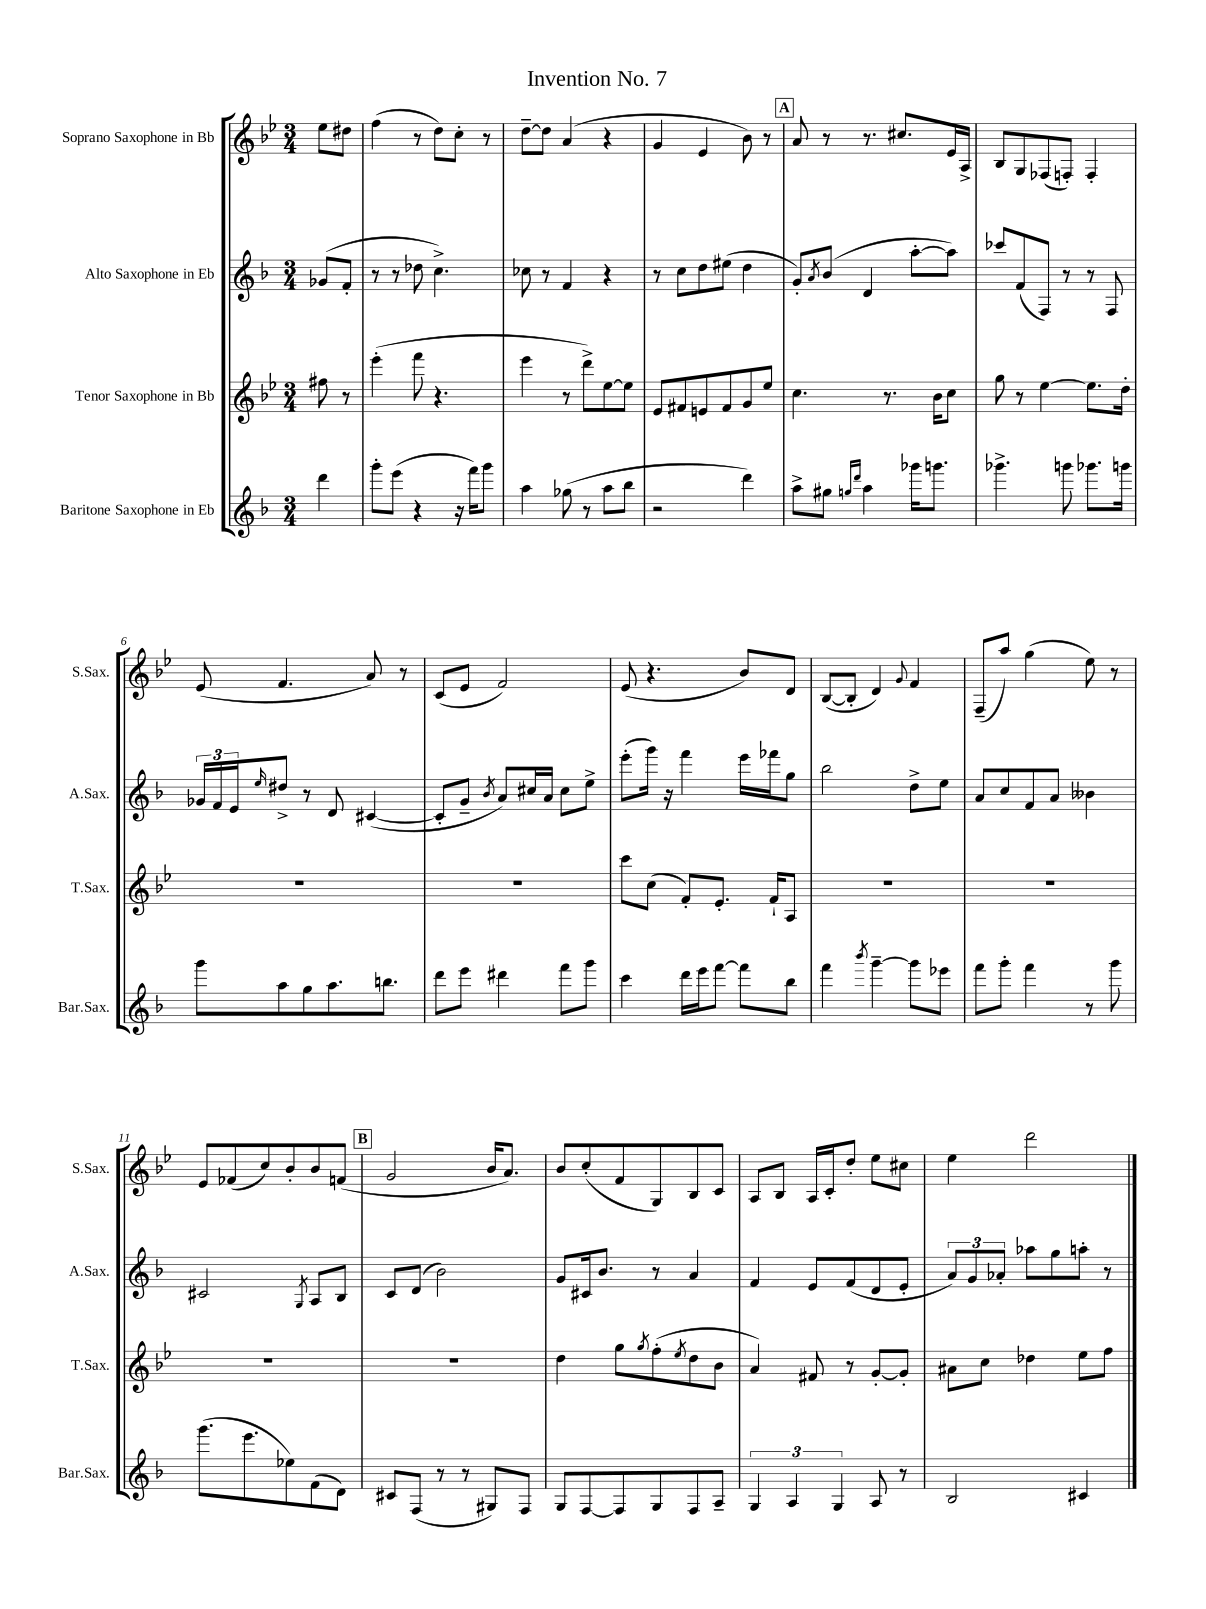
\header { title = "Invention No. 7" }
<<
\new StaffGroup <<
\new Staff = "s0" \with { instrumentName = "Soprano Saxophone in Bb" shortInstrumentName = "S.Sax." } {
    \clef treble \key bes \major \numericTimeSignature \time 3/4 \partial 4
    ees''8 dis''8 |
    f''4( r8 d''8) c''8-. r8 |
    d''8~-- d''8 a'4( r4 |
    g'4 ees'4 bes'8) r8 |
    \mark \markup { \box "A" } a'8 r8 r8. cis''8. ees'16 a16-> |
    bes8 g8 fes8( f8-.) f4-. |
    ees'8( f'4. a'8) r8 |
    c'8( ees'8 f'2) |
    ees'8( r4. bes'8) d'8 |
    bes8~( bes8-. d'4) \appoggiatura { g'8 } f'4 |
    f8--( a''8) g''4( ees''8) r8 |
    ees'8 fes'8( c''8) bes'8-. bes'8 f'8( |
    \mark \markup { \box "B" } g'2 bes'16 a'8.) |
    bes'8 c''8-.( f'8 g8) bes8 c'8 |
    a8 bes8 a16 c'16-. d''8-. ees''8 cis''8 |
    ees''4 d'''2 \bar "|." |
}
\new Staff = "s1" \with { instrumentName = "Alto Saxophone in Eb" shortInstrumentName = "A.Sax." } {
    \clef treble \key f \major \numericTimeSignature \time 3/4 \partial 4
    ges'8( f'8-. |
    r8 r8 des''8 c''4.->) |
    ces''8 r8 f'4 r4 |
    r8 c''8 d''8 eis''8( d''4 |
    \mark \markup { \box "A" } g'8-.) \acciaccatura { a'8 } bes'8( d'4 a''8~-. a''8) |
    ces'''8 f'8( f8) r8 r8 f8 |
    \tuplet 3/2 { ges'16 f'16 e'16 } \grace { e''16 } dis''8-> r8 d'8 cis'4~( |
    cis'8-. g'8-- \acciaccatura { bes'8 } a'8) cis''16 a'16 cis''8 e''8-> |
    e'''8-.( g'''16) r16 f'''4 e'''16 fes'''16 g''8 |
    bes''2 d''8-> e''8 |
    a'8 c''8 f'8 a'8 beses'4 |
    cis'2 \acciaccatura { g8 } a8 bes8 |
    \mark \markup { \box "B" } c'8 d'8( bes'2) |
    g'8 cis'16 bes'8. r8 a'4 |
    f'4 e'8 f'8( d'8 e'8-. |
    \tuplet 3/2 { a'8) g'8 aes'8-. } aes''8 g''8 a''8-. r8 \bar "|." |
}
\new Staff = "s2" \with { instrumentName = "Tenor Saxophone in Bb" shortInstrumentName = "T.Sax." } {
    \clef treble \key bes \major \numericTimeSignature \time 3/4 \partial 4
    fis''8 r8 |
    ees'''4-.( f'''8 r4. |
    ees'''4 r8 d'''8->) ees''8~ ees''8 |
    ees'8 fis'8 e'8 fis'8 g'8 ees''8 |
    \mark \markup { \box "A" } c''4. r8. bes'16 c''8 |
    g''8 r8 ees''4~ ees''8. d''16-. |
    R2. |
    R2. |
    c'''8 c''8( f'8-.) ees'8.-. f'16-! a8 |
    R2. |
    R2. |
    R2. |
    \mark \markup { \box "B" } R2. |
    d''4 g''8 \acciaccatura { g''8 } f''8-.( \acciaccatura { ees''8 } d''8 bes'8 |
    a'4) fis'8 r8 g'8~-. g'8-. |
    ais'8 c''8 des''4 ees''8 f''8 \bar "|." |
}
\new Staff = "s3" \with { instrumentName = "Baritone Saxophone in Eb" shortInstrumentName = "Bar.Sax." } {
    \clef treble \key f \major \numericTimeSignature \time 3/4 \partial 4
    d'''4 |
    g'''8-. e'''8( r4 r16 f'''16) g'''8 |
    a''4 ges''8( r8 a''8 bes''8 |
    r2 d'''4) |
    \mark \markup { \box "A" } a''8-> gis''8 \grace { g''16 d'''16 } a''4 ges'''16 g'''8. |
    ges'''4.-> g'''8 ges'''8. g'''16 |
    g'''8 a''8 g''8 a''8. b''8. |
    d'''8 e'''8 dis'''4 f'''8 g'''8 |
    c'''4 d'''16 e'''16 f'''8~ f'''8 bes''8 |
    f'''4 \acciaccatura { bes'''8 } g'''4~-- g'''8 ees'''8 |
    f'''8 g'''8-. f'''4 r8 g'''8 |
    g'''8.( e'''8. ees''8) f'8( d'8) |
    \mark \markup { \box "B" } cis'8 f8( r8 r8 gis8) f8 |
    g8 f8~ f8 g8 f8 a8-- |
    \tuplet 3/2 { g4 a4 g4 } a8 r8 |
    bes2 cis'4 \bar "|." |
}
>>
>>
